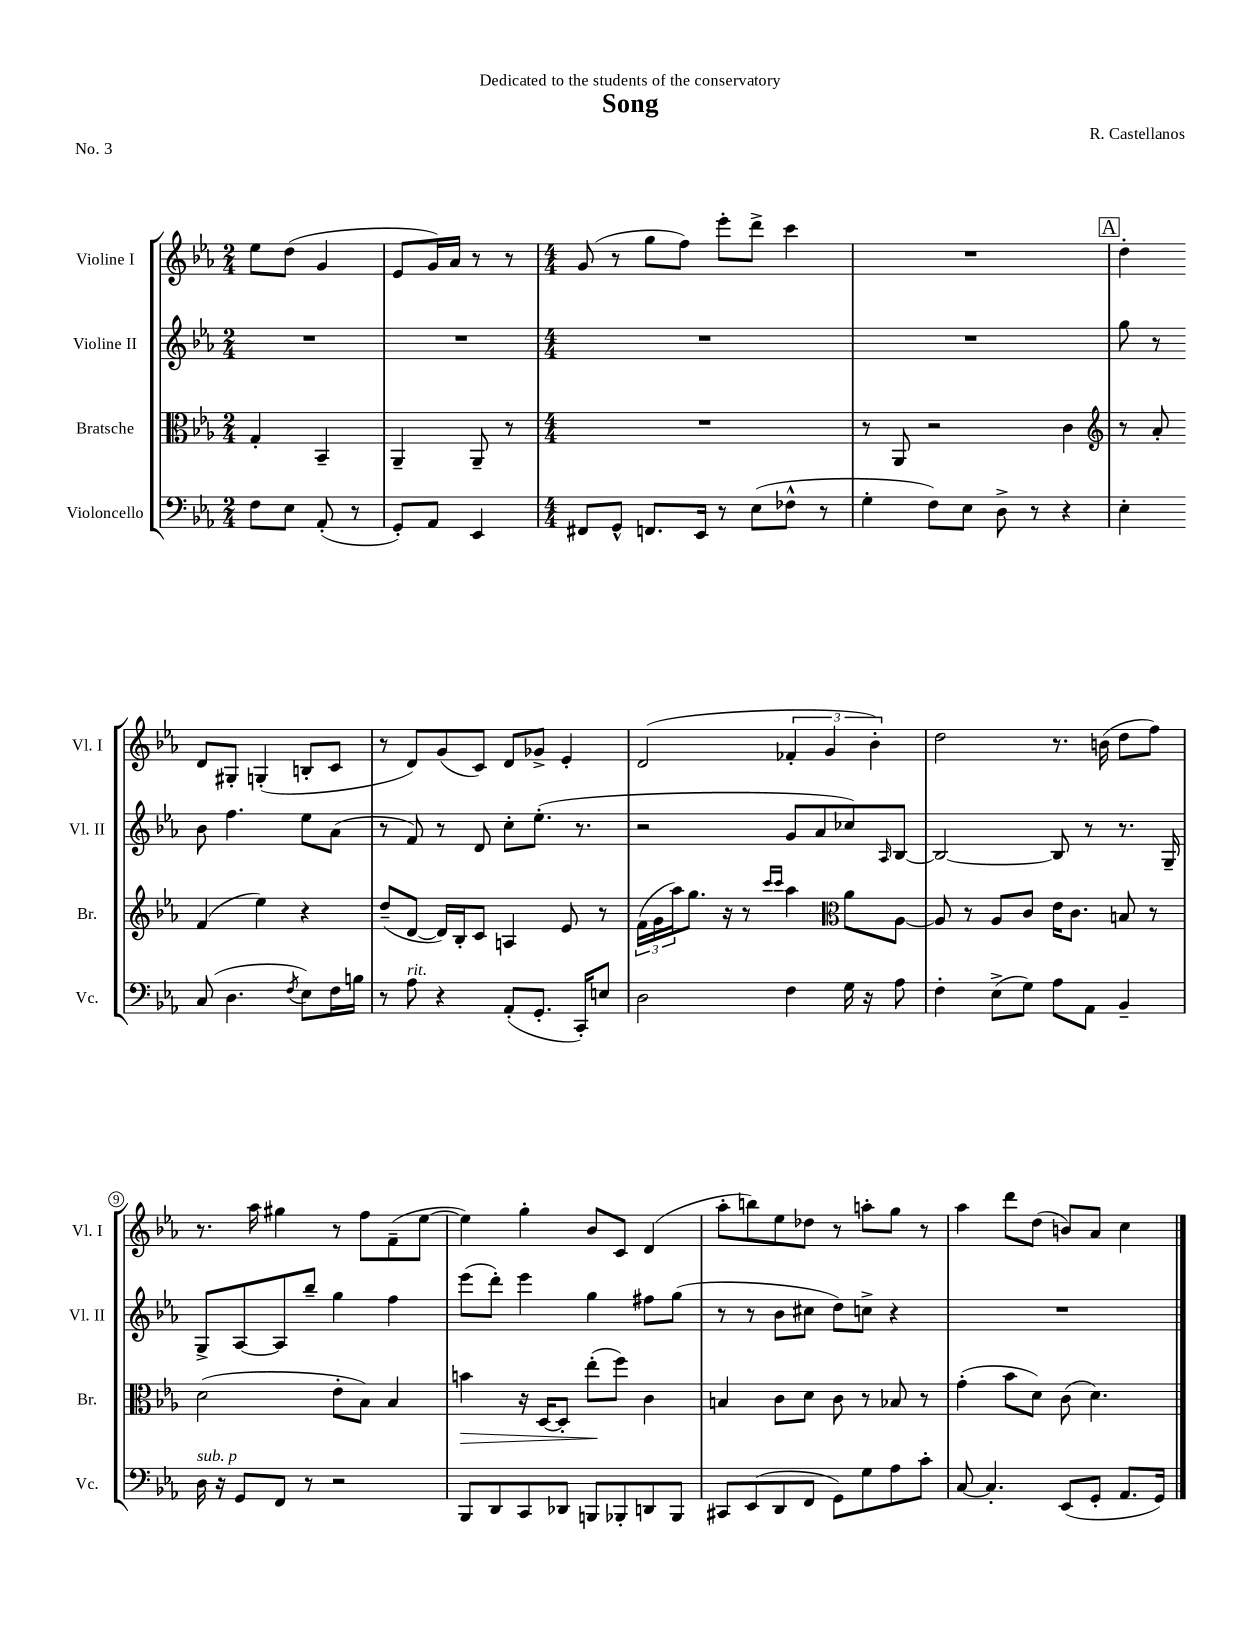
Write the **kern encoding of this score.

**kern	**kern	**dynam	**kern	**kern
*part4	*part3	*part3	*part2	*part1
*staff4	*staff3	*staff3	*staff2	*staff1
*I"Violoncello	*I"Bratsche	*	*I"Violine II	*I"Violine I
*I'Vc.	*I'Br.	*	*I'Vl. II	*I'Vl. I
*clefF4	*clefC3	*	*clefG2	*clefG2
*k[b-e-a-]	*k[b-e-a-]	*	*k[b-e-a-]	*k[b-e-a-]
*M2/4	*M2/4	*	*M2/4	*M2/4
=1	=1	=1	=1	=1
8F\L	4G'/	.	2r	8ee-\L
8E-\J	.	.	.	(8dd\J
(8AA-'/	4BB-~/	.	.	4g/
8r	.	.	.	.
=2	=2	=2	=2	=2
8GG'/L)	4AA-~/	.	2r	8e-/L
8AA-/J	.	.	.	16g/L)
.	.	.	.	16a-/JJ
4EE-/	8AA-~/	.	.	8r
.	8r	.	.	8r
=3	=3	=3	=3	=3
*M4/4	*M4/4	*	*M4/4	*M4/4
8FF#X/L	1r	.	1r	(8g/
8GG^^/J	.	.	.	8r
8.FFn/L	.	.	.	8gg\L
.	.	.	.	8ff\J)
16EE-/Jk	.	.	.	.
8r	.	.	.	8eee-'\L
(8E-\L	.	.	.	8ddd^\J
8F-X^^\J	.	.	.	4ccc\
8r	.	.	.	.
=4	=4	=4	=4	=4
4G'\	8r	.	1r	1r
.	8AA-/	.	.	.
8F\L)	2r	.	.	.
8E-\J	.	.	.	.
8D^\	.	.	.	.
8r	.	.	.	.
4r	4c\	.	.	.
!!LO:REH:place=s1:t=A
=5	=5	=5	=5	=5
*	*clefG2	*	*	*
4E-'\	8r	.	8gg\	4dd'\
.	8a-'/	.	8r	.
(8C/	(4f/	.	8b-\	8d/L
4.D\	.	.	4.ff\	8G#X'/J
.	4ee-\)	.	.	(4Gn'/
8qF/	.	.	.	.
8E-\L)	4r	.	8ee-\L	8Bn'/L
16F\L	.	.	(8a-\J	8c/J
16Bn\JJ	.	.	.	.
!!LO:LB:g=z
=6	=6	=6	=6	=6
8r	(8dd~/L	.	8r	8r
!LO:TX:a:i:t=rit.	!	!	!	!
8A-\	[8d/J	.	8f/)	8d/L)
4r	16d/LL])	.	8r	(8g/
.	16B-'/J	.	.	.
.	8c/J	.	8d/	8c/J)
(8AA-'/L	4An/	.	8cc'\L	8d/L
8.GG'/J	.	.	(8.ee-'\J	8g-X^/J
.	8e-/	.	.	4e-'/
16CC'/KL)	.	.	8.r	.
8En/J	8r	.	.	.
=7	=7	=7	=7	=7
2D\	(24f\LL	.	2r	(2d/
.	24g\	.	.	.
.	24aa-\J)	.	.	.
.	8.gg\J	.	.	.
.	16r	.	.	.
.	8r	.	.	.
.	16qqccc/LL	.	.	.
.	16qqccc/JJ	.	.	.
4F\	4aa-\	.	8g/L	6f-X'/
.	.	.	8a-/	.
.	.	.	.	6g/
*	*clefC3	*	*	*
16G\	8a-\L	.	8cc-X/)	.
16r	.	.	.	.
.	.	.	.	6b-'\)
.	.	.	16qqA-/	.
8A-\	[8A-\J	.	[8B-/J	.
=8	=8	=8	=8	=8
4F'\	8A-/]	.	2B-/_	2dd\
.	8r	.	.	.
(8E-^\L	8A-/L	.	.	.
8G\J)	8c/J	.	.	.
8A-\L	16e-\KL	.	8B-/]	8.r
.	8.c\J	.	.	.
8AA-\J	.	.	8r	.
.	.	.	.	(16bn\
4BB-~/	8Bn/	.	8.r	8dd\L
.	8r	.	.	8ff\J)
.	.	.	16G~/	.
!!LO:LB:g=z
=9	=9	=9	=9	=9
!LO:TX:a:i:t=sub. p	!	!	!	!
16D\	(2d\	.	8G^/L	8.r
16r	.	.	.	.
8GG/L	.	.	[8A-/	.
.	.	.	.	16aa-\
8FF/J	.	.	8A-/]	4gg#X\
8r	.	.	8bb-~/J	.
2r	8e-'\L	.	4gg\	8r
.	8B-\J)	.	.	8ff\L
.	4B-/	.	4ff\	(8f~\
.	.	.	.	[8ee-\J
=10	=10	=10	=10	=10
!	!	!LO:HP:b	!	!
8BBB-/L	4bn\	>	(8eee-\L	4ee-\])
8DD/	.	.	8ddd'\J)	.
8CC/	16r	.	4eee-\	4gg'\
.	[16D/KL	.	.	.
8DD-X/J	8D'/J]	.	.	.
8BBBn/L	(8ee-'\L	.	4gg\	8b-/L
8BBB-X'/	8ff\J)	]	.	8c/J
8DDn/	4c\	.	8ff#X\L	(4d/
8BBB-/J	.	.	(8gg\J	.
=11	=11	=11	=11	=11
8CC#X/L	4Bn/	.	8r	8aa-'\L
(8EE-/	.	.	8r	8bbn\)
8DD/	8c\L	.	8b-\L	8ee-\
8FF/J	8d\J	.	8cc#X\J	8dd-X\J
8GG\L)	8c\	.	8dd\L)	8r
8G\	8r	.	8ccn^\J	8aan'\L
8A-\	8B-X/	.	4r	8gg\J
8c'\J	8r	.	.	8r
=12	=12	=12	=12	=12
[8C/	(4g'\	.	1r	4aa-\
4.C'/]	.	.	.	.
.	8b-\L	.	.	8ddd\L
.	8d\J)	.	.	(8dd\J
(8EE-/L	(8c\	.	.	8bn/L)
8GG'/J	4.d\)	.	.	8a-/J
8.AA-/L	.	.	.	4cc\
16GG/Jk)	.	.	.	.
==	==	==	==	==
*-	*-	*-	*-	*-
